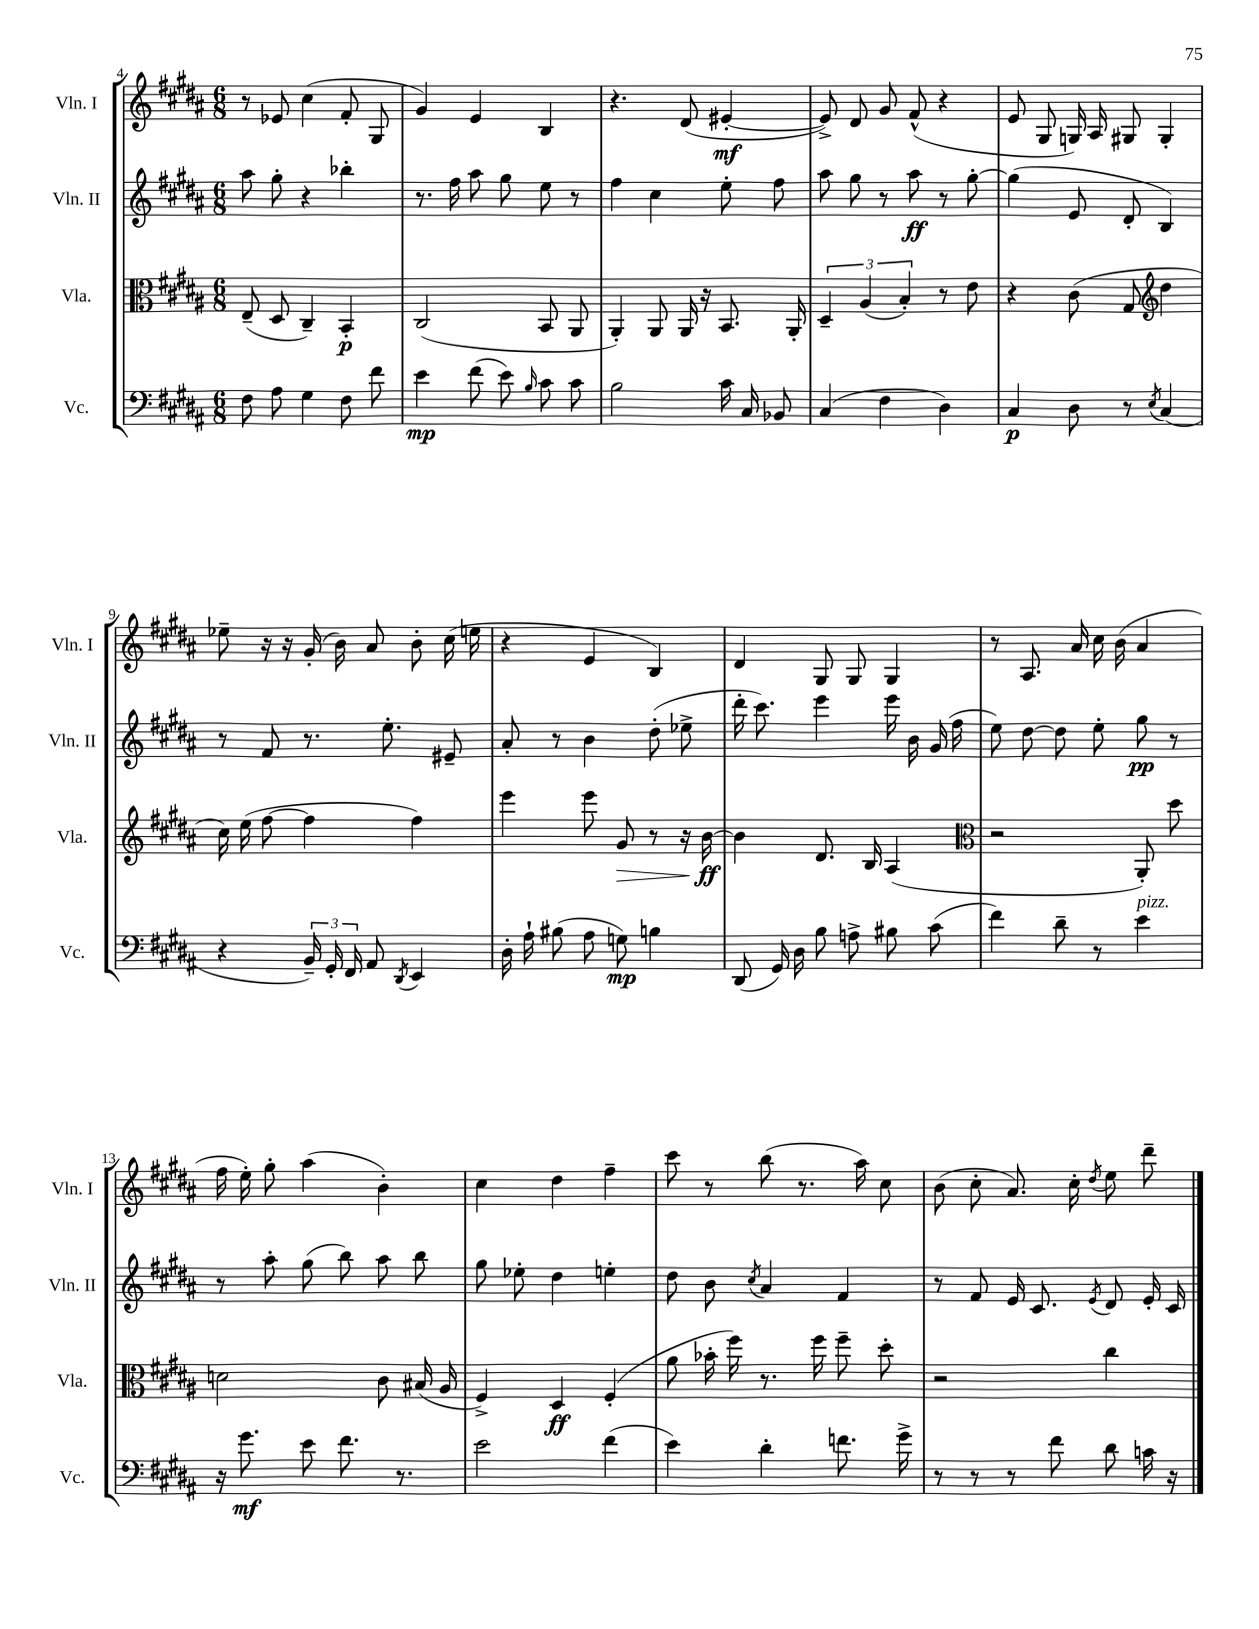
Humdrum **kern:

**kern	**dynam	**kern	**dynam	**kern	**dynam	**kern	**dynam
*part4	*part4	*part3	*part3	*part2	*part2	*part1	*part1
*staff4	*staff4	*staff3	*staff3	*staff2	*staff2	*staff1	*staff1
*I"Vc.	*	*I"Vla.	*	*I"Vln. II	*	*I"Vln. I	*
*I'Vc.	*	*I'Vla.	*	*I'Vln. II	*	*I'Vln. I	*
*clefF4	*	*clefC3	*	*clefG2	*	*clefG2	*
*k[f#c#g#d#a#]	*	*k[f#c#g#d#a#]	*	*k[f#c#g#d#a#]	*	*k[f#c#g#d#a#]	*
*M6/8	*	*M6/8	*	*M6/8	*	*M6/8	*
=4	=4	=4	=4	=4	=4	=4	=4
8F#\	.	(8E~/	.	8aa#\	.	8r	.
8A#\	.	8D#/	.	8gg#'\	.	8e-X/	.
4G#\	.	4C#~/)	.	4r	.	(4cc#\	.
8F#\	.	4BB'/	p	4bb-X'\	.	8f#'/	.
8f#\	.	.	.	.	.	8G#/	.
=5	=5	=5	=5	=5	=5	=5	=5
4e\	mp	(2C#/	.	8.r	.	4g#/)	.
.	.	.	.	16ff#\	.	.	.
(8f#\	.	.	.	8aa#\	.	4e/	.
8e\)	.	.	.	8gg#\	.	.	.
16qqB/	.	.	.	.	.	.	.
8c#\	.	8BB/	.	8ee\	.	4B/	.
8c#\	.	8AA#/	.	8r	.	.	.
=6	=6	=6	=6	=6	=6	=6	=6
2B\	.	4AA#'/)	.	4ff#\	.	4.r	.
.	.	8AA#/	.	4cc#\	.	.	.
.	.	16AA#/	.	.	.	(8d#/	.
.	.	16r	.	.	.	.	.
16c#\	.	8.BB/	.	8ee'\	.	[4e#X'/	mf
16C#/	.	.	.	.	.	.	.
8BB-X/	.	.	.	8ff#\	.	.	.
.	.	16AA#'/	.	.	.	.	.
=7	=7	=7	=7	=7	=7	=7	=7
(4C#/	.	6D#~/	.	8aa#\	.	8e#^/])	.
.	.	.	.	8gg#\	.	8d#/	.
.	.	(6A#/	.	.	.	.	.
4F#\	.	.	.	8r	.	8g#/	.
.	.	6B'/)	.	.	.	.	.
.	.	.	.	8aa#\	ff	(8f#^^/	.
4D#\)	.	8r	.	8r	.	4r	.
.	.	8e\	.	[8gg#'\	.	.	.
=8	=8	=8	=8	=8	=8	=8	=8
4C#/	p	4r	.	(4gg#\]	.	8e/	.
.	.	.	.	.	.	8G#/	.
8D#\	.	(8c#\	.	8e/	.	16Gn/)	.
.	.	.	.	.	.	16A#/	.
8r	.	8G#/	.	8d#'/	.	8G#X/	.
8qE/	.	.	.	.	.	.	.
*	*	*clefG2	*	*	*	*	*
(4C#/	.	4dd#\	.	4B/)	.	4G#'/	.
!!LO:LB:g=z
=9	=9	=9	=9	=9	=9	=9	=9
4r	.	16cc#\)	.	8r	.	8ee-X~\	.
.	.	(16ee\	.	.	.	.	.
.	.	[8ff#\	.	8f#/	.	16r	.
.	.	.	.	.	.	16r	.
24BB~/)	.	4ff#\]	.	8.r	.	(16g#'/	.
24GG#'/	.	.	.	.	.	.	.
.	.	.	.	.	.	16b\)	.
24FF#/	.	.	.	.	.	.	.
8AA#/	.	.	.	.	.	8a#/	.
.	.	.	.	8.ee'\	.	.	.
8qDD#/	.	.	.	.	.	.	.
4EE/	.	4ff#\)	.	.	.	8b'\	.
.	.	.	.	8e#X~/	.	(16cc#\	.
.	.	.	.	.	.	16een\	.
=10	=10	=10	=10	=10	=10	=10	=10
16D#'\	.	4eee\	.	8a#'/	.	4r	.
16A#`\	.	.	.	.	.	.	.
(8B#X\	.	.	.	8r	.	.	.
8A#\	.	8eee\	.	4b\	.	4e/	.
!	!	!	!LO:HP:b	!	!	!	!
8Gn\)	mp	8g#/	>	.	.	.	.
4Bn\	.	8r	.	(8dd#'\	.	4B/)	.
.	.	16r	.	8ee-X^\	.	.	.
.	.	[16b\	ff	.	.	.	.
.	.	.	]	.	.	.	.
=11	=11	=11	=11	=11	=11	=11	=11
(8DD#/	.	4b\]	.	16ddd#'\	.	4d#/	.
.	.	.	.	8.ccc#\)	.	.	.
16GG#/)	.	.	.	.	.	.	.
16D#\	.	.	.	.	.	.	.
8B\	.	8.d#/	.	4eee\	.	8G#/	.
8An^\	.	.	.	.	.	8G#/	.
.	.	16B/	.	.	.	.	.
8B#X\	.	(4A#/	.	16eee\	.	4G#/	.
.	.	.	.	16b\	.	.	.
(8c#\	.	.	.	(16g#/	.	.	.
.	.	.	.	16ff#\	.	.	.
=12	=12	=12	=12	=12	=12	=12	=12
*	*	*clefC3	*	*	*	*	*
4f#\)	.	2r	.	8ee\)	.	8r	.
.	.	.	.	[8dd#\	.	8.A#/	.
8d#~\	.	.	.	8dd#\]	.	.	.
.	.	.	.	.	.	16a#/	.
8r	.	.	.	8ee'\	.	16cc#\	.
.	.	.	.	.	.	(16b\	.
!LO:TX:a:i:t=pizz.	!	!	!	!	!	!	!
4e\	.	8AA#'/)	.	8gg#\	pp	4a#/	.
.	.	8dd#\	.	8r	.	.	.
!!LO:LB:g=z
=13	=13	=13	=13	=13	=13	=13	=13
16r	.	2dn\	.	8r	.	16ff#\	.
8.g#\	mf	.	.	.	.	16ee'\)	.
.	.	.	.	8aa#'\	.	8gg#'\	.
8e\	.	.	.	(8gg#\	.	(4aa#\	.
8.f#\	.	.	.	8bb\)	.	.	.
.	.	8c#\	.	8aa#\	.	4b'\)	.
8.r	.	.	.	.	.	.	.
.	.	(16B#X/	.	8bb\	.	.	.
.	.	16A#/	.	.	.	.	.
=14	=14	=14	=14	=14	=14	=14	=14
2e\	.	4F#^/)	.	8gg#\	.	4cc#\	.
.	.	.	.	8ee-X'\	.	.	.
.	.	4D#/	ff	4dd#\	.	4dd#\	.
(4f#\	.	(4F#'/	.	4een'\	.	4ff#~\	.
=15	=15	=15	=15	=15	=15	=15	=15
4e\)	.	8a#\	.	8dd#\	.	8ccc#\	.
.	.	16b-X'\	.	8b\	.	8r	.
.	.	16ff#\)	.	.	.	.	.
.	.	.	.	8qcc#/	.	.	.
4d#'\	.	8.r	.	4a#/	.	(8bb\	.
.	.	.	.	.	.	8.r	.
.	.	16ff#\	.	.	.	.	.
8.fn\	.	8ff#~\	.	4f#/	.	.	.
.	.	.	.	.	.	16aa#\)	.
.	.	8dd#'\	.	.	.	8cc#\	.
16g#^\	.	.	.	.	.	.	.
=16	=16	=16	=16	=16	=16	=16	=16
8r	.	2r	.	8r	.	(8b\	.
8r	.	.	.	8f#/	.	8cc#'\	.
8r	.	.	.	16e/	.	8.a#/)	.
.	.	.	.	8.c#/	.	.	.
8f#\	.	.	.	.	.	.	.
.	.	.	.	.	.	16cc#'\	.
.	.	.	.	8qe/	.	8qdd#/	.
8d#\	.	4cc#\	.	8d#/	.	8ee\	.
16cn\	.	.	.	16e'/	.	8ddd#~\	.
16r	.	.	.	16c#/	.	.	.
==	==	==	==	==	==	==	==
*-	*-	*-	*-	*-	*-	*-	*-
